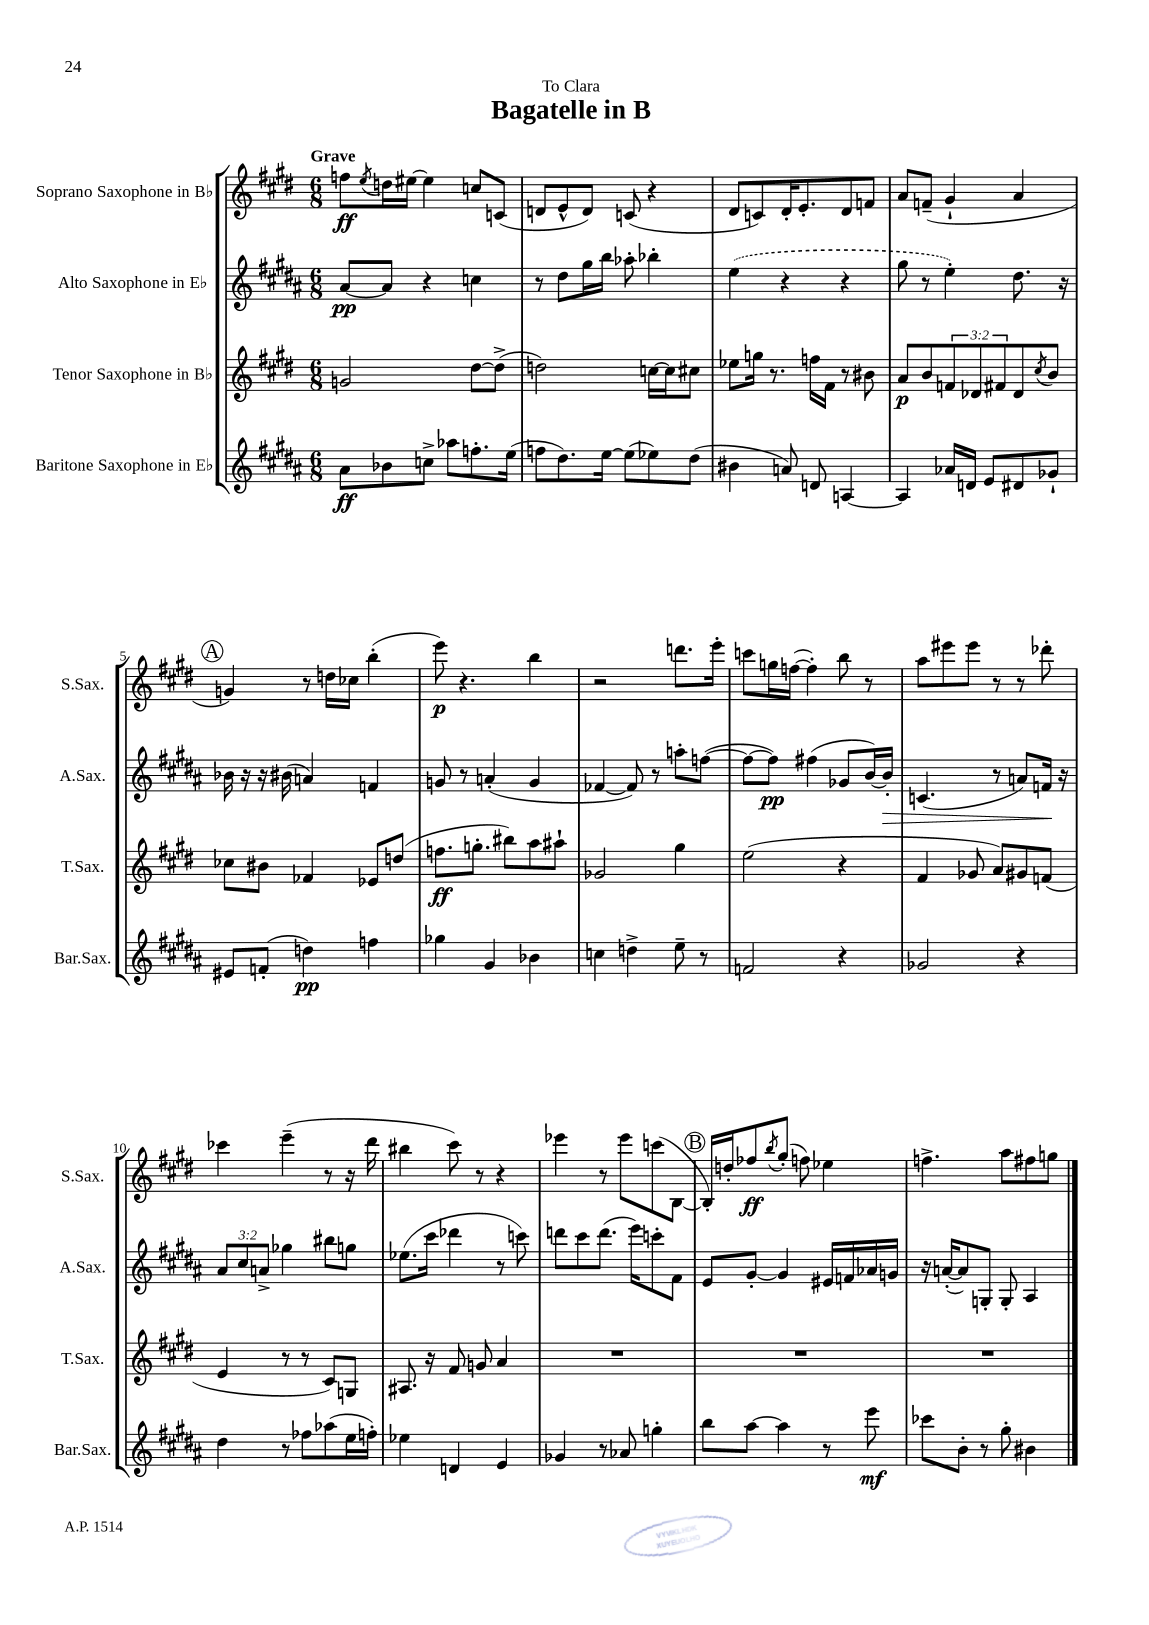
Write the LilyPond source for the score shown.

\header { title = "Bagatelle in B" dedication = "To Clara" }
<<
\new StaffGroup <<
\new Staff = "s0" \with { instrumentName = "Soprano Saxophone in Bb" shortInstrumentName = "S.Sax." } {
    \clef treble \key e \major \numericTimeSignature \time 6/8 \tempo "Grave"
    f''8\ff \acciaccatura { e''8 } d''16 eis''16~ eis''4 c''8 c'8( |
    d'8 e'8-^ d'8) c'8( r4 |
    dis'8 c'8) dis'16-. e'8.-. dis'8 f'8 |
    a'8 f'8--( gis'4-! a'4 |
    \mark \markup { \circle "A" } g'4) r8 d''16 ces''16 b''4-.( |
    e'''8\p) r4. b''4 |
    r2 d'''8. e'''16-. |
    c'''8 g''16 f''16~( f''4-.) b''8 r8 |
    a''8 eis'''8 eis'''8 r8 r8 des'''8-. |
    ces'''4 e'''4--( r8 r16 dis'''16 |
    bis''4 cis'''8) r8 r4 |
    ees'''4 r8 ees'''8 c'''8( b8~ |
    \mark \markup { \circle "B" } b16-.) d''16-. fes''8\ff \acciaccatura { b''8 } gis''8-.( f''8) ees''4 |
    f''4.-> a''8 fis''8 g''8 \bar "|." |
}
\new Staff = "s1" \with { instrumentName = "Alto Saxophone in Eb" shortInstrumentName = "A.Sax." } {
    \clef treble \key b \major \numericTimeSignature \time 6/8 \override Staff.TupletNumber.text = #tuplet-number::calc-fraction-text
    ais'8~\pp ais'8 r4 c''4 |
    r8 dis''8 gis''16 b''16 aes''8-. bes''4-. |
    \once \slurDashed e''4( r4 r4 |
    gis''8 r8 e''4-.) dis''8. r16 |
    \mark \markup { \circle "A" } bes'16 r16 r16 bis'16( a'4) f'4 |
    g'8 r8 a'4-.( g'4 |
    fes'4~ fes'8) r8 a''8-. f''8~( |
    f''8~ f''8\pp) fis''4( ges'8 b'16~) b'16-.\> |
    c'4.( r8 a'8) f'16\! r16 |
    \tuplet 3/2 { ais'8 cis''8 a'8-> } ges''4 bis''8 g''8 |
    ees''8.( cis'''16 des'''4 r8 c'''8) |
    d'''8 cis'''8 d'''8.( e'''16) c'''8-. fis'8 |
    \mark \markup { \circle "B" } e'8 gis'8~-. gis'4 eis'16 f'16 aes'16 g'16 |
    r16 a'16~-.( a'8) g8-. g8-. ais4 \bar "|." |
}
\new Staff = "s2" \with { instrumentName = "Tenor Saxophone in Bb" shortInstrumentName = "T.Sax." } {
    \clef treble \key e \major \numericTimeSignature \time 6/8 \override Staff.TupletNumber.text = #tuplet-number::calc-fraction-text
    g'2 dis''8~ dis''8->( |
    d''2) c''16~ c''16 cis''8 |
    ees''8 g''16 r8. f''16 fis'16 r8 bis'8 |
    a'8\p b'8 \tuplet 3/2 { f'8 des'8 fis'8 } des'8 \acciaccatura { cis''8 } b'8 |
    \mark \markup { \circle "A" } ces''8 bis'8 fes'4 ees'8 d''8( |
    f''8.\ff g''8.-. bis''8) a''8 ais''8-! |
    ges'2 gis''4 |
    e''2( r4 |
    fis'4 ges'8 a'8) gis'8 f'8( |
    e'4 r8 r8 cis'8) g8 |
    ais8. r16 fis'8 g'8 a'4 |
    R2. |
    \mark \markup { \circle "B" } R2. |
    R2. \bar "|." |
}
\new Staff = "s3" \with { instrumentName = "Baritone Saxophone in Eb" shortInstrumentName = "Bar.Sax." } {
    \clef treble \key b \major \numericTimeSignature \time 6/8
    ais'8\ff bes'8 c''8-> aes''8 f''8.-. e''16( |
    f''8 dis''8.) e''16~ e''8( ees''8) dis''8( |
    bis'4 a'8) d'8 a4~ |
    a4 aes'16 d'16 e'8 dis'8 ges'8-! |
    \mark \markup { \circle "A" } eis'8 f'8-.( d''4\pp) f''4 |
    ges''4 gis'4 bes'4 |
    c''4 d''4-> e''8-- r8 |
    f'2 r4 |
    ges'2 r4 |
    dis''4 r8 fes''8 aes''8( e''16 f''16-.) |
    ees''4 d'4 e'4 |
    ges'4 r8 aes'8 g''4-. |
    \mark \markup { \circle "B" } b''8 ais''8~ ais''4 r8 e'''8\mf |
    ces'''8 b'8-. r8 gis''8-. bis'4 \bar "|." |
}
>>
>>
